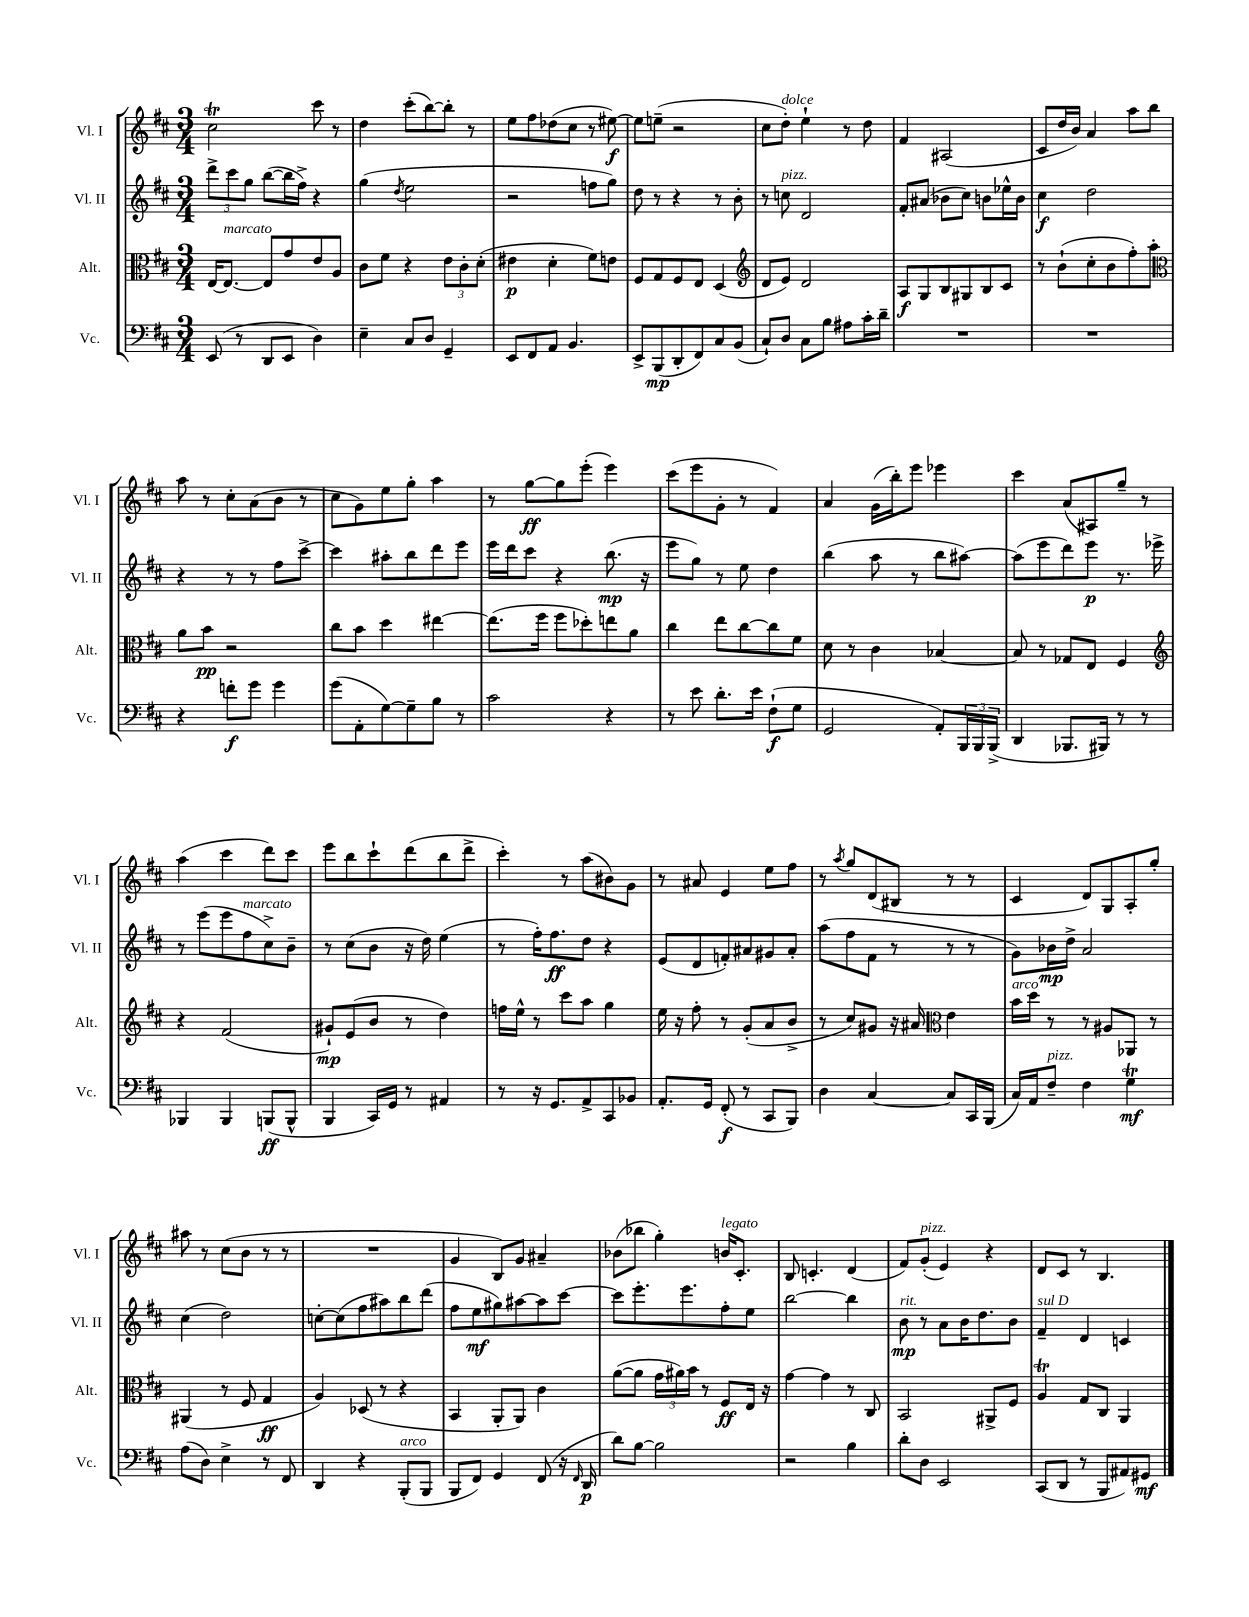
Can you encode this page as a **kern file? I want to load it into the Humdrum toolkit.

**kern	**dynam	**kern	**dynam	**kern	**dynam	**kern	**dynam
*part4	*part4	*part3	*part3	*part2	*part2	*part1	*part1
*staff4	*staff4	*staff3	*staff3	*staff2	*staff2	*staff1	*staff1
*I"Vc.	*	*I"Alt.	*	*I"Vl. II	*	*I"Vl. I	*
*I'Vc.	*	*I'Alt.	*	*I'Vl. II	*	*I'Vl. I	*
*clefF4	*	*clefC3	*	*clefG2	*	*clefG2	*
*k[f#c#]	*	*k[f#c#]	*	*k[f#c#]	*	*k[f#c#]	*
*M3/4	*	*M3/4	*	*M3/4	*	*M3/4	*
=104	=104	=104	=104	=104	=104	=104	=104
(8EE/	.	[16E/KL	.	12ddd^\L	.	2cc#t\	.
!	!	!LO:TX:a:i:t=marcato	!	!	!	!	!
.	.	8.E/J_	.	.	.	.	.
.	.	.	.	12ccc#\	.	.	.
8r	.	.	.	.	.	.	.
.	.	.	.	12gg\J	.	.	.
8DD/L	.	8E/L]	.	([8bb\L	.	.	.
8EE/J	.	8g/	.	16bb\L]	.	.	.
.	.	.	.	16ff#^\JJ)	.	.	.
4D\)	.	8e/	.	4r	.	8ccc#\	.
.	.	8A/J	.	.	.	8r	.
=105	=105	=105	=105	=105	=105	=105	=105
4E~\	.	8c#\L	.	(4gg\	.	4dd\	.
.	.	8f#\J	.	.	.	.	.
.	.	.	.	8qdd/	.	.	.
8C#/L	.	4r	.	2ee\	.	(8ccc#'\L	.
8D/J	.	.	.	.	.	[8bb\)	.
4GG~/	.	12e\L	.	.	.	8bb'\J]	.
.	.	12c#'\	.	.	.	.	.
.	.	.	.	.	.	8r	.
.	.	(12d'\J	.	.	.	.	.
=106	=106	=106	=106	=106	=106	=106	=106
8EE/L	.	4e#X\	p	2r	.	8ee\L	.
8FF#/	.	.	.	.	.	8ff#\	.
8AA/J	.	4d'\	.	.	.	(8dd-X\	.
4.BB/	.	.	.	.	.	8cc#\J	.
.	.	8f#\L)	.	8ffn\L	.	8r	.
.	.	8en\J	.	8gg\J)	.	[8ee#X\)	f
=107	=107	=107	=107	=107	=107	=107	=107
8EE^/L	.	8F#/L	.	8dd\	.	8ee#\L]	.
(8BBB/	mp	8G/	.	8r	.	(8een~\J	.
8DD'/	.	8F#/	.	4r	.	2r	.
8FF#/)	.	8E/J	.	.	.	.	.
8C#/	.	(4D/	.	8r	.	.	.
(8BB/J	.	.	.	8b'\	.	.	.
=108	=108	=108	=108	=108	=108	=108	=108
*	*	*clefG2	*	*	*	*	*
8C#`/L)	.	8d/L	.	8r	.	8cc#\L	.
!	!	!	!	!	!	!LO:TX:a:i:t=dolce	!
!	!	!	!	!LO:TX:a:i:t=pizz.	!	!	!
8D/J	.	8e/J)	.	8ccn\	.	8dd'\J)	.
8C#\L	.	2d/	.	2d/	.	4ee`\	.
8B\J	.	.	.	.	.	.	.
8A#X\L	.	.	.	.	.	8r	.
16c#'\L	.	.	.	.	.	8dd\	.
16d~\JJ	.	.	.	.	.	.	.
=109	=109	=109	=109	=109	=109	=109	=109
2.r	.	8A/L	f	8f#'/L	.	4f#/	.
.	.	8G/	.	(8a#X/J	.	.	.
.	.	8B/	.	8b-X\L	.	(2A#X/	.
.	.	8G#X/	.	8cc#\J)	.	.	.
.	.	8B/	.	8bn\L	.	.	.
.	.	8c#/J	.	16ee-X^^\L	.	.	.
.	.	.	.	16b\JJ	.	.	.
=110	=110	=110	=110	=110	=110	=110	=110
2.r	.	8r	.	4cc#\	f	8c#/L	.
.	.	(8b`\L	.	.	.	16dd/L	.
.	.	.	.	.	.	16b/JJ)	.
.	.	8cc#'\	.	2dd\	.	4a/	.
.	.	8b\	.	.	.	.	.
.	.	8ff#'\)	.	.	.	8aa\L	.
.	.	8aa'\J	.	.	.	8bb\J	.
!!LO:LB:g=z
=111	=111	=111	=111	=111	=111	=111	=111
*	*	*clefC3	*	*	*	*	*
4r	.	8a\L	.	4r	.	8aa\	.
.	.	8b\J	pp	.	.	8r	.
8fn'\L	f	2r	.	8r	.	8cc#'\L	.
8g\J	.	.	.	8r	.	(8a\	.
4g\	.	.	.	8ff#\L	.	8b\J	.
.	.	.	.	[8ccc#^\J	.	8r	.
=112	=112	=112	=112	=112	=112	=112	=112
(8g\L	.	8cc#\L	.	4ccc#\]	.	8cc#\L	.
8AA'\	.	8b\J	.	.	.	8g\)	.
[8G\)	.	4dd\	.	8aa#X'\L	.	8ee\	.
8G~\]	.	.	.	8bb\	.	8gg'\J	.
8B\J	.	[4ee#X\	.	8ddd\	.	4aa\	.
8r	.	.	.	8eee\J	.	.	.
=113	=113	=113	=113	=113	=113	=113	=113
2c#\	.	(8.ee#\L]	.	16eee\LL	.	8r	.
.	.	.	.	16ddd\J	.	.	.
.	.	.	.	8ccc#\J	.	[8gg\L	ff
.	.	16ff#\Jk	.	.	.	.	.
.	.	8ff#\L	.	4r	.	8gg\]	.
.	.	8dd-X'\)	.	.	.	(8eee'\J	.
4r	.	8een\	.	(8.bb\	mp	4eee\)	.
.	.	8a\J	.	.	.	.	.
.	.	.	.	16r	.	.	.
=114	=114	=114	=114	=114	=114	=114	=114
8r	.	4cc#\	.	8eee\L	.	(8ccc#\L	.
8e\	.	.	.	8gg\J)	.	8eee\	.
8.d'\L	.	8ee\L	.	8r	.	8g'\J	.
.	.	[8cc#\	.	8ee\	.	8r	.
16e\Jk	.	.	.	.	.	.	.
(8F#`\L	f	8cc#\]	.	4dd\	.	4f#/)	.
8G\J	.	8f#\J	.	.	.	.	.
=115	=115	=115	=115	=115	=115	=115	=115
2GG/	.	8d\	.	(4bb\	.	4a/	.
.	.	8r	.	.	.	.	.
.	.	4c#\	.	8aa\	.	(16g\LL	.
.	.	.	.	.	.	16bb'\J)	.
.	.	.	.	8r	.	8eee\J	.
8AA'/L)	.	[4B-X/	.	8bb\L	.	4eee-X\	.
24BBB/L	.	.	.	[8aa#X\J)	.	.	.
24BBB/	.	.	.	.	.	.	.
(24BBB^/JJ	.	.	.	.	.	.	.
=116	=116	=116	=116	=116	=116	=116	=116
4DD/	.	8B-/]	.	(8aa#\L]	.	4ccc#\	.
.	.	8r	.	8eee\	.	.	.
8.BBB-X/L	.	8G-X/L	.	8ddd\)	.	(8a/L	.
.	.	8E/J	.	8eee\J	p	8A#X/)	.
16BBB#X/Jk)	.	.	.	.	.	.	.
8r	.	4F#/	.	8.r	.	8gg~/J	.
8r	.	.	.	.	.	8r	.
.	.	.	.	16eee-X^\	.	.	.
!!LO:LB:g=z
=117	=117	=117	=117	=117	=117	=117	=117
*	*	*clefG2	*	*	*	*	*
4BBB-X/	.	4r	.	8r	.	(4aa\	.
.	.	.	.	(8eee\L	.	.	.
4BBB-/	.	(2f#/	.	8eee\	.	4ccc#\	.
!	!	!	!	!LO:TX:a:i:t=marcato	!	!	!
.	.	.	.	8ff#\	.	.	.
(8BBBn/L	ff	.	.	8cc#^\)	.	8ddd\L)	.
8BBB^^/J	.	.	.	8b~\J	.	8ccc#\J	.
=118	=118	=118	=118	=118	=118	=118	=118
4BBB/	.	8g#X`/L)	mp	8r	.	8eee\L	.
.	.	(8e/	.	(8cc#\L	.	8bb\	.
16CC#/LL)	.	8b/J	.	8b\J	.	8ccc#`\	.
16GG/JJ	.	.	.	.	.	.	.
8r	.	8r	.	16r	.	(8ddd\	.
.	.	.	.	16dd\)	.	.	.
4AA#X/	.	4dd\)	.	(4ee\	.	8bb\	.
.	.	.	.	.	.	8ddd^\J	.
=119	=119	=119	=119	=119	=119	=119	=119
8r	.	16ffn\LL	.	8r	.	4ccc#'\)	.
.	.	16ee^^\JJ	.	.	.	.	.
16r	.	8r	.	16ff#'\KL)	.	.	.
8.GG/L	.	.	.	8.ff#\	ff	.	.
.	.	8ccc#\L	.	.	.	8r	.
8AA^/	.	8aa\J	.	8dd\J	.	(8aa\L	.
8CC#/	.	4gg\	.	4r	.	8b#X\)	.
8BB-X/J	.	.	.	.	.	8g\J	.
=120	=120	=120	=120	=120	=120	=120	=120
8.AA'/L	.	16ee\	.	(8e/L	.	8r	.
.	.	16r	.	.	.	.	.
.	.	8ff#'\	.	8d/	.	8a#X/	.
16GG/Jk	.	.	.	.	.	.	.
(8FF#'/	f	8r	.	8fn'/)	.	4e/	.
8r	.	(8g'/L	.	8a#X/	.	.	.
8CC#/L	.	8a/	.	8g#X/	.	8ee\L	.
8BBB/J)	.	8b^/J	.	8a#'/J	.	8ff#\J	.
=121	=121	=121	=121	=121	=121	=121	=121
4D\	.	8r	.	(8aa\L	.	8r	.
.	.	.	.	.	.	8qaa/	.
.	.	8cc#/L)	.	8ff#\	.	8gg/L	.
[4C#/	.	8g#X/J	.	8f#\J	.	(8d/	.
.	.	16r	.	8r	.	8B#X/J	.
.	.	16a#X/	.	.	.	.	.
*	*	*clefC3	*	*	*	*	*
8C#/L]	.	4e\	.	8r	.	8r	.
16CC#/L	.	.	.	8r	.	8r	.
(16BBB/JJ	.	.	.	.	.	.	.
=122	=122	=122	=122	=122	=122	=122	=122
!	!	!LO:TX:a:i:t=arco	!	!	!	!	!
16C#/LL)	.	16b\LL	.	8g\L)	.	4c#/	.
16AA/J	.	16dd\JJ	.	.	.	.	.
!LO:TX:a:i:t=pizz.	!	!	!	!	!	!	!
8F#~/J	.	8r	.	16b-X\L	mp	.	.
.	.	.	.	16dd^\JJ	.	.	.
4F#\	.	8r	.	2a/	.	8d/L)	.
.	.	8A#X/L	.	.	.	8G/	.
4GT\	mf	8AA-X/J	.	.	.	8A'/	.
.	.	8r	.	.	.	8gg'/J	.
!!LO:LB:g=z
=123	=123	=123	=123	=123	=123	=123	=123
(8A\L	.	(4AA#X/	.	(4cc#\	.	8aa#X\	.
8D\J)	.	.	.	.	.	8r	.
4E^\	.	8r	.	2dd\)	.	(8cc#\L	.
.	.	8F#/	.	.	.	8b\J	.
8r	.	4G/	ff	.	.	8r	.
8FF#/	.	.	.	.	.	8r	.
=124	=124	=124	=124	=124	=124	=124	=124
4DD/	.	4A/)	.	[8ccn'\L	.	2.r	.
.	.	.	.	(8cc\]	.	.	.
4r	.	(8D-X/	.	8ff#\	.	.	.
.	.	8r	.	8aa#X\)	.	.	.
!LO:TX:a:i:t=arco	!	!	!	!	!	!	!
(8BBB'/L	.	4r	.	8bb\	.	.	.
8BBB/J	.	.	.	(8ddd\J	.	.	.
=125	=125	=125	=125	=125	=125	=125	=125
8BBB/L	.	4BB/	.	8ff#\L	.	4g/	.
8FF#/J)	.	.	.	8ee\	mf	.	.
4GG/	.	8AA'/L	.	8gg#X\)	.	8B/L)	.
.	.	8AA/J)	.	[8aa#X\	.	8g/J	.
(8FF#/	.	4c#\	.	8aa#\]	.	4a#X~/	.
16r	.	.	.	[8ccc#\J	.	.	.
16qqFF#/	.	.	.	.	.	.	.
16DD/	p	.	.	.	.	.	.
=126	=126	=126	=126	=126	=126	=126	=126
8d\L)	.	([8a\L	.	8ccc#\L]	.	(8b-X\L	.
[8B\J	.	8a\J]	.	8.eee'\	.	8bb-X\J	.
2B\]	.	24g\LL	.	.	.	4gg'\)	.
.	.	24a#X\)	.	.	.	.	.
.	.	.	.	8.eee\	.	.	.
.	.	24b\JJ	.	.	.	.	.
.	.	8r	.	.	.	.	.
!	!	!	!	!	!	!LO:TX:a:i:t=legato	!
.	.	8F#/L	ff	8ff#'\	.	16bn/KL	.
.	.	.	.	.	.	8.c#'/J	.
.	.	16E/Jk	.	8ee\J	.	.	.
.	.	16r	.	.	.	.	.
=127	=127	=127	=127	=127	=127	=127	=127
2r	.	[4g\	.	[2bb\	.	8B/	.
.	.	.	.	.	.	4.cn'/	.
.	.	4g\]	.	.	.	.	.
4B\	.	8r	.	4bb\]	.	(4d/	.
.	.	8C#/	.	.	.	.	.
=128	=128	=128	=128	=128	=128	=128	=128
!	!	!	!	!LO:TX:a:i:t=rit.	!	!	!
8d'\L	.	2BB/	.	8b\	mp	8f#/L)	.
!	!	!	!	!	!	!LO:TX:a:i:t=pizz.	!
8D\J	.	.	.	8r	.	(8g'/J	.
2EE/	.	.	.	8a\L	.	4e/)	.
.	.	.	.	16b\K	.	.	.
.	.	.	.	8.dd\	.	.	.
.	.	8AA#X^/L	.	.	.	4r	.
.	.	8F#/J	.	8b\J	.	.	.
=129	=129	=129	=129	=129	=129	=129	=129
!	!	!	!	!LO:TX:a:i:t=sul D	!	!	!
(8CC#/L	.	4AT/	.	4f#~/	.	8d/L	.
8DD/J	.	.	.	.	.	8c#/J	.
8r	.	8G/L	.	4d/	.	8r	.
8BBB/L	.	8C#/J	.	.	.	4.B/	.
8AA#X/)	.	4AA/	.	4cn/	.	.	.
8GG#X/J	mf	.	.	.	.	.	.
==	==	==	==	==	==	==	==
*-	*-	*-	*-	*-	*-	*-	*-
